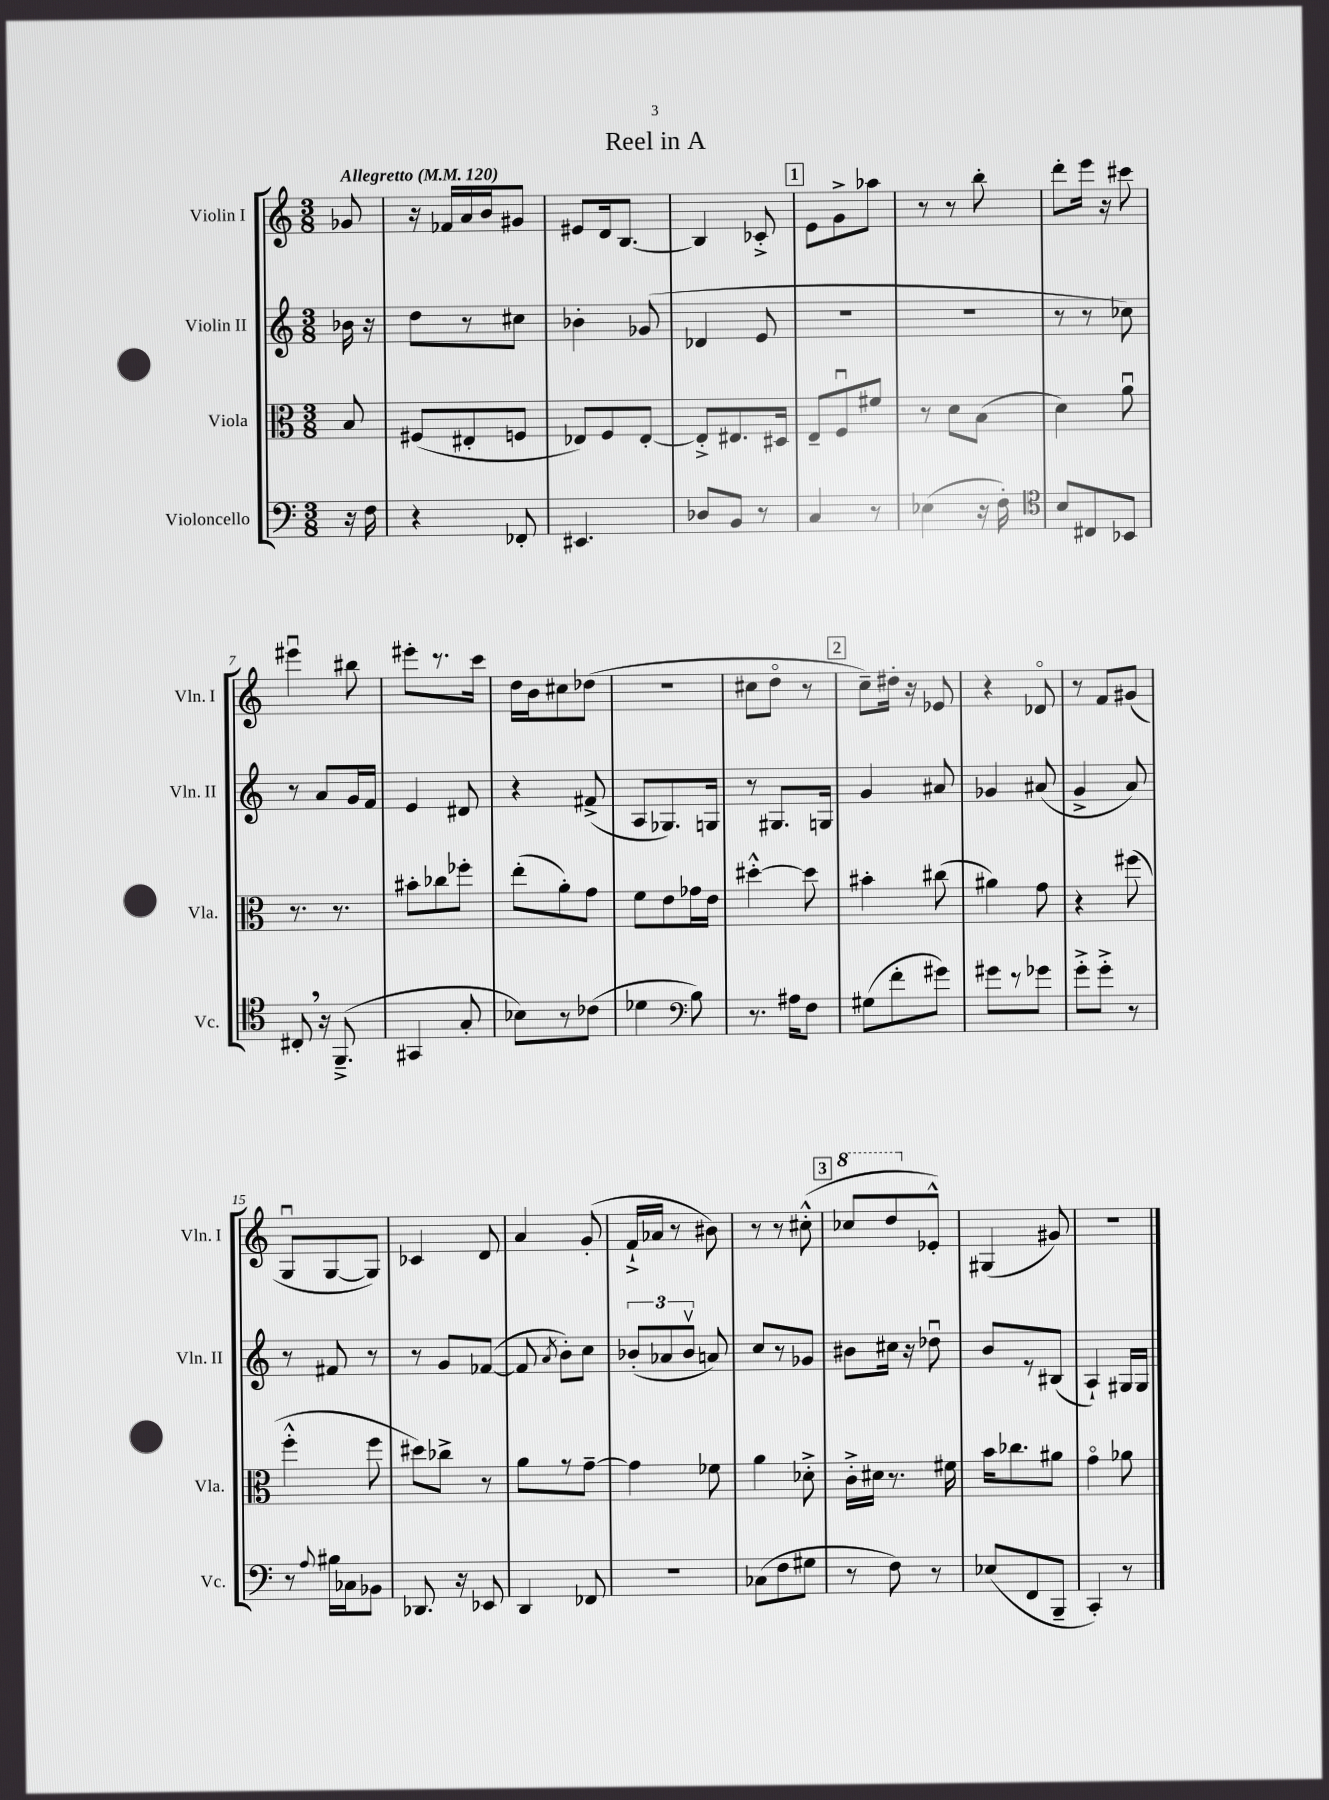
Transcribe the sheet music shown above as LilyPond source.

\header { title = "Reel in A" }
<<
\new StaffGroup <<
\new Staff = "s0" \with { instrumentName = "Violin I" shortInstrumentName = "Vln. I" } {
    \clef treble \key c \major \numericTimeSignature \time 3/8 \partial 8 \tempo "Allegretto" 4 = 120
    \autoBeamOff ges'8 |
    r16 fes'16[ a'16 b'16 gis'8] |
    eis'8[ d'16 b8.]~ |
    b4 ces'8-.-> |
    \mark \markup { \box "1" } e'8[ g'8-> aes''8] |
    r8 r8 b''8-. |
    d'''8[-. e'''16] r16 cis'''8 |
    eis'''4\downbow bis''8 |
    eis'''8[-. r8. c'''16] |
    d''16[ b'16 cis''8 des''8]( |
    R4. |
    cis''8[ d''8]\flageolet r8 |
    \mark \markup { \box "2" } c''8[--) dis''16]-. r16 ees'8 |
    r4 des'8\flageolet |
    r8 f'8[ gis'8]( |
    g8[\downbow g8~ g8]) |
    ces'4 d'8 |
    a'4 g'8-.( |
    f'16[-!-> aes'16] r8 bis'8) |
    r8 r8 cis''8-.-^( |
    \mark \markup { \box "3" } \ottava #1 ces'''8[ d'''8 \ottava #0 ees'8]-.-^) |
    gis4( gis'8) |
    R4. \bar "|." |
}
\new Staff = "s1" \with { instrumentName = "Violin II" shortInstrumentName = "Vln. II" } {
    \clef treble \key c \major \numericTimeSignature \time 3/8 \partial 8
    \autoBeamOff bes'16 r16 |
    d''8[ r8 cis''8] |
    bes'4-. ges'8( |
    des'4 e'8 |
    \mark \markup { \box "1" } R4. |
    R4. |
    r8 r8 ces''8) |
    r8 a'8[ g'16 f'16] |
    e'4 dis'8 |
    r4 fis'8->( |
    a8[ ges8.) g16] |
    r8 gis8.[ g16] |
    \mark \markup { \box "2" } g'4 ais'8 |
    ges'4 ais'8( |
    g'4-> a'8) |
    r8 fis'8 r8 |
    r8 g'8[ fes'8]~( |
    fes'8 \acciaccatura { a'8 } b'8[-.) c''8] |
    \tuplet 3/2 { bes'8[-.( aes'8 bes'8]\upbow } a'8) |
    c''8[ r8 ges'8] |
    \mark \markup { \box "3" } bis'8[ cis''16] r16 des''8\downbow |
    b'8[ r8 bis8]( |
    a4-!) gis16[ gis16] \bar "|." |
}
\new Staff = "s2" \with { instrumentName = "Viola" shortInstrumentName = "Vla." } {
    \clef alto \key c \major \numericTimeSignature \time 3/8 \partial 8
    \autoBeamOff b8 |
    fis8[( eis8-. f8] |
    ees8[) f8 ees8]~-. |
    ees8[-.-> eis8. dis16] |
    \mark \markup { \box "1" } e8[-- f8\downbow fis'8] |
    r8 d'8[ b8]( |
    d'4) a'8\downbow |
    r8. r8. |
    bis'8[-. ces''8 fes''8]-. |
    e''8[-.( a'8-.) g'8] |
    f'8[ e'8 ges'16 e'16] |
    dis''4~-.-^ dis''8 |
    \mark \markup { \box "2" } bis'4-. cis''8( |
    ais'4) g'8 |
    r4 fis''8( |
    f''4-.-^ f''8 |
    dis''8[) ces''8]-> r8 |
    a'8[ r8 g'8]~-- |
    g'4 fes'8 |
    a'4 des'8-.-> |
    \mark \markup { \box "3" } c'16[-.-> dis'16] r8. fis'16 |
    b'16[ ces''8. ais'8] |
    g'4\flageolet aes'8 \bar "|." |
}
\new Staff = "s3" \with { instrumentName = "Violoncello" shortInstrumentName = "Vc." } {
    \clef bass \key c \major \numericTimeSignature \time 3/8 \partial 8
    \autoBeamOff r16 f16 |
    r4 fes,8-. |
    eis,4. |
    des8[ b,8] r8 |
    \mark \markup { \box "1" } c4 r8 |
    ees4( r16 f16-.) |
    \clef tenor b8[ cis8 bes,8] |
    cis8-. \breathe r16 f,8.--->( |
    gis,4 g8-. |
    bes8[) r8 ces'8]( |
    des'4 \clef bass b8) |
    r8. ais16[ f8] |
    \mark \markup { \box "2" } gis8[( f'8-. gis'8]) |
    gis'8[ r8 ges'8] |
    g'8[-.-> g'8]-.-> r8 |
    r8 \appoggiatura { a8 } bis16[ ces16 bes,8] |
    des,8. r16 ees,8 |
    d,4 fes,8 |
    R4. |
    ces8[( f8 gis8] |
    \mark \markup { \box "3" } r8 f8) r8 |
    ees8[( f,8 b,,8]-- |
    c,4-.) r8 \bar "|." |
}
>>
>>
